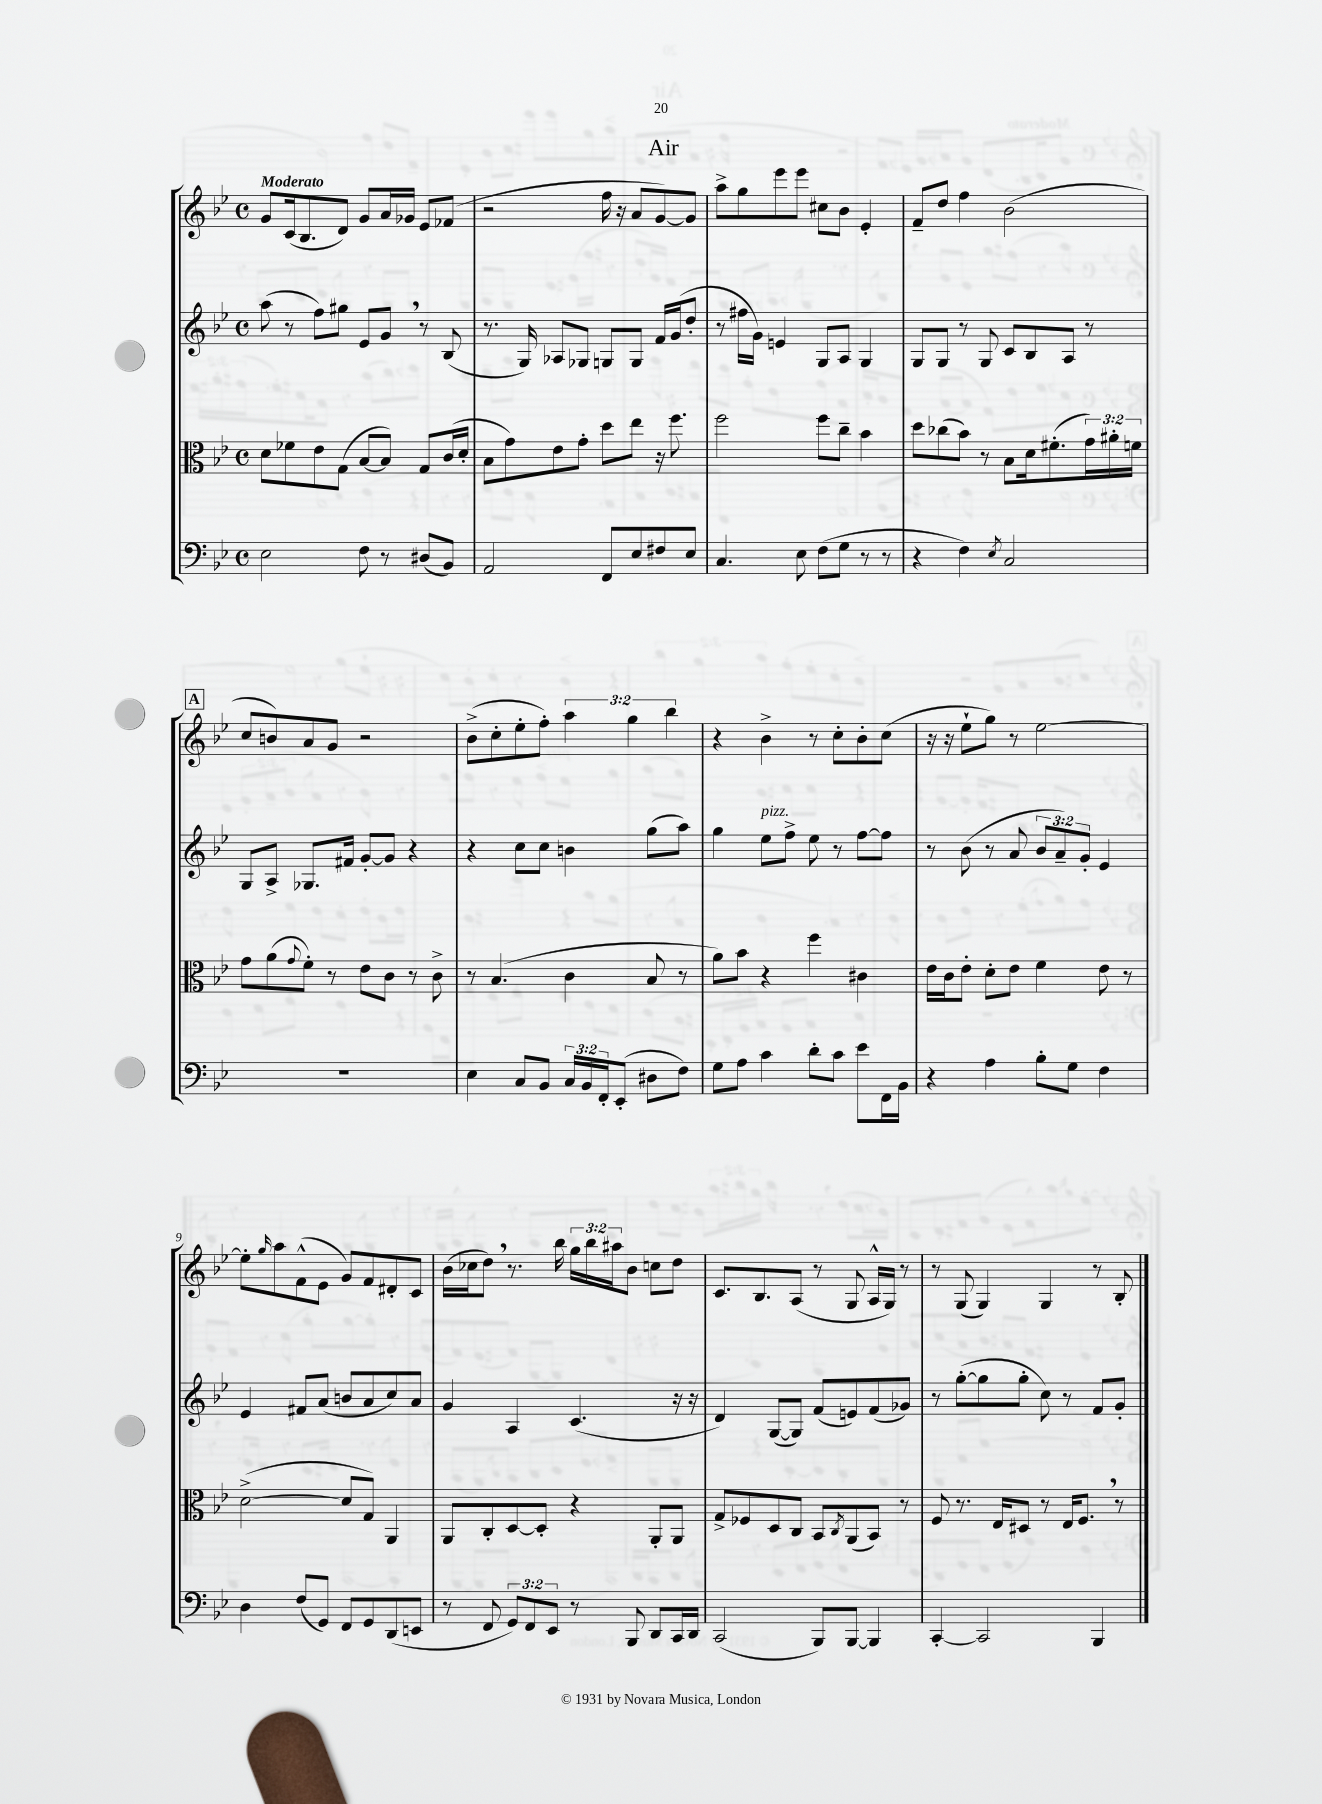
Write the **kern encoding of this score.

**kern	**kern	**kern	**kern
*staff4	*staff3	*staff2	*staff1
*clefF4	*clefC3	*clefG2	*clefG2
*k[b-e-]	*k[b-e-]	*k[b-e-]	*k[b-e-]
*M4/4	*M4/4	*M4/4	*M4/4
*met(c)	*met(c)	*met(c)	*met(c)
2E-	8d	(8aa	8g
.	8f-	8r	(16c
.	.	.	8.B-
.	8e-	8ff)	.
.	(8G	8gg#	8d)
8F	[8B-	8e-	8g
8r	8B-])	8g	16a
.	.	.	16g-
(8D#	8G	8r	8e-
8BB-)	(16c	(8B-	(8f-
.	16d'	.	.
=	=	=	=
2AA	8B-	8.r	2r
.	8g)	.	.
.	.	16G)	.
.	8e-	8A-	.
.	8g'	8G-	.
8FF	8dd	8G	16ff
.	.	.	16r
8E-	8ee-	8G	8a
8F#	16r	16f	[8g)
.	8.ff	(16g	.
8E-	.	8dd'	8g]
=	=	=	=
4.C	2ff	8r	8aa^
.	.	16ff#	8gg
.	.	16g)	.
.	.	4e	8eee-
8E-	.	.	8eee-
(8F	8ff	8G	8cc#
8G	8cc~	8A	8b-
8r	4b-	4G	4e-'
8r	.	.	.
=	=	=	=
4r	8dd	8G	8f~
.	(8cc-	8G	8dd
4F)	8b-)	8r	4ff
.	8r	8G	.
8qE-	.	.	.
2C	8B-	8c	(2b-
.	16d	8B-	.
.	(8.f#'	.	.
.	.	8A	.
.	24g)	8r	.
.	24a#'	.	.
.	24f	.	.
=	=	=	=
1r	8g	8G	8cc
.	(8a	8A^	8b)
.	8qqg	.	.
.	8f')	8.G-	8a
.	8r	.	8g
.	.	16f#	.
.	8e-	[8g'	2r
.	8c	8g]	.
.	8r	4r	.
.	8c^	.	.
=	=	=	=
4E-	8r	4r	(8b-^
.	(4.B-	.	8cc'
8C	.	8cc	8ee-'
8BB-	.	8cc	8ff')
24C	4c	4b	6aa
24BB-	.	.	.
24FF'	.	.	.
(8EE-'	.	.	.
.	.	.	6gg
8D#	8B-	(8gg	.
.	.	.	6bb-
8F)	8r	8aa)	.
=	=	=	=
8G	8a)	4gg	4r
8A	8b-	.	.
4c	4r	8ee-	4b-^
.	.	8ff^	.
8d'	4ff	8ee-	8r
8c	.	8r	8cc'
8e-	4c#	[8ff	8b-'
16FF	.	8ff]	(8cc
16BB-	.	.	.
=	=	=	=
4r	16e-	8r	16r
.	16c	.	16r
.	8e-'	(8b-	8ee-`
4A	8d'	8r	8gg)
.	8e-	8a	8r
8B-'	4f	12b-	[2ee-
.	.	12a~)	.
8G	.	.	.
.	.	12g'	.
4F	8e-	4e-	.
.	8r	.	.
=	=	=	=
4D	([2d^	4e-	8ee-']
.	.	.	16qqgg
.	.	.	8aa
(8F	.	8f#	(8f^^
8GG)	.	(8a	8e-
8FF	8d]	8b	8g)
8GG	8G)	8a	8f
(8DD	4AA	8cc)	8d#'
8EE	.	8a	8c
=	=	=	=
8r	8AA	4g	(16b-
.	.	.	16cc-
8FF	8C'	.	8dd)
12GG)	[8D	4A	8.r
12FF	.	.	.
.	8D']	.	.
12EE-	.	.	.
.	.	.	16bb-
8r	4r	(4.c	24gg
.	.	.	24bb-
.	.	.	24aa#
8BBB-	.	.	8b-
8DD	8AA'	.	8cc
16CC	8AA	16r	8dd
16DD	.	16r	.
=	=	=	=
(2CC	8G^	4d)	8.c
.	8F-	.	.
.	.	.	8.B-
.	8D	([8G	.
.	8C	8G])	(8A
8BBB-)	8BB-	(8f	8r
.	8qC	.	.
[8BBB-	(8AA	8e)	8G
4BBB-]	8BB-)	(8f	16A^^
.	.	.	16G)
.	8r	8g-)	8r
=	=	=	=
[4CC'	8F	8r	8r
.	8.r	([8gg'	(8G
2CC]	.	8gg]	4G)
.	16E-	.	.
.	8D#	8gg'	.
.	8r	8cc)	4G
.	16E-	8r	.
.	8.F	.	.
4BBB-	.	8f	8r
.	8r	8g'	8B-'
==	==	==	==
*-	*-	*-	*-
